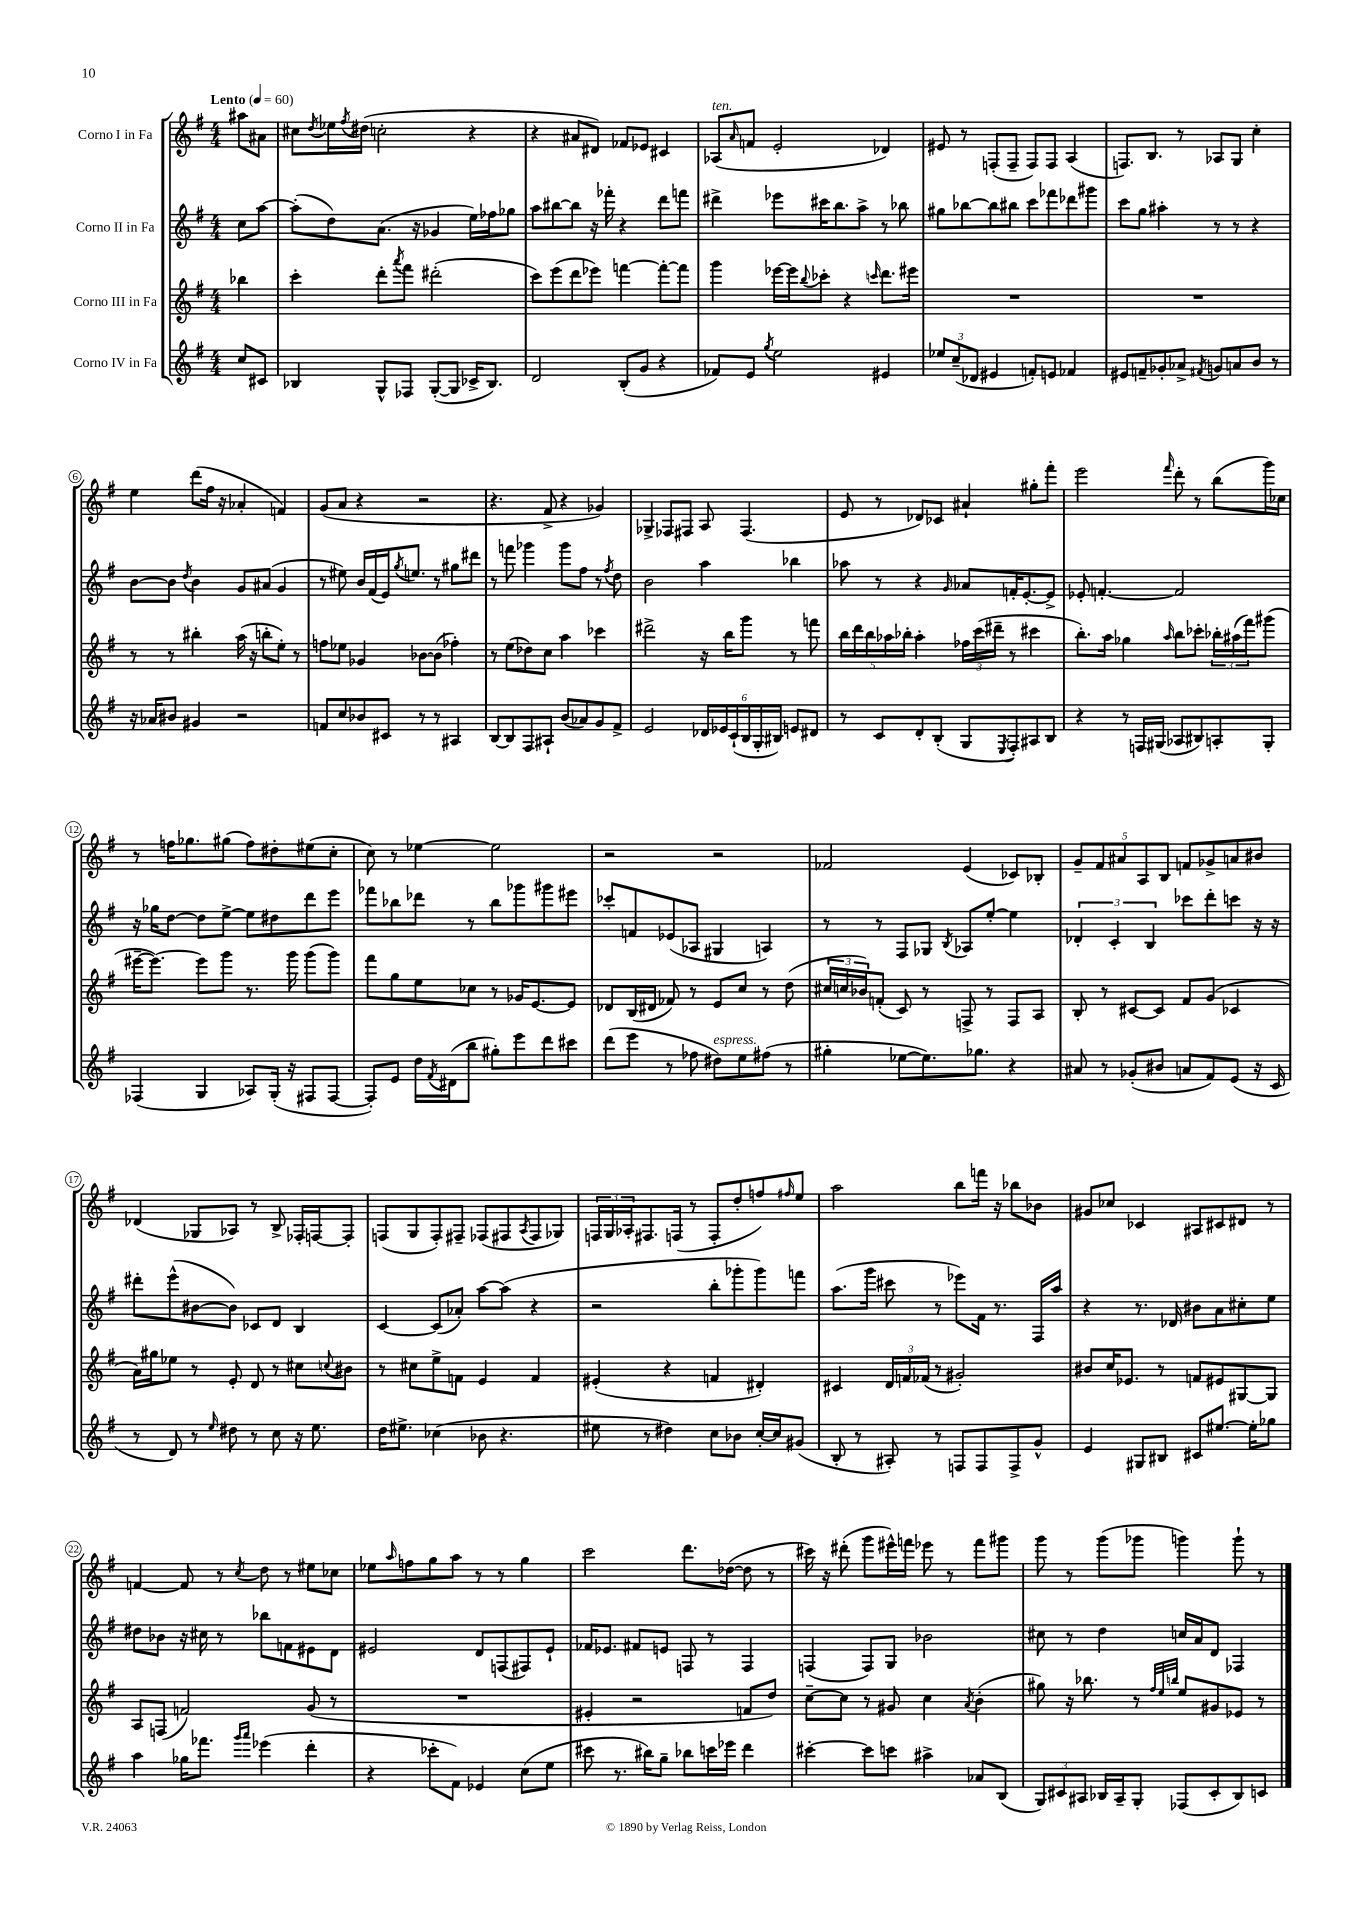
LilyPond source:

<<
\new StaffGroup <<
\new Staff = "s0" \with { instrumentName = "Corno I in Fa" } {
    \clef treble \key g \major \numericTimeSignature \time 4/4 \partial 4 \tempo "Lento" 4 = 60
    ais''8 ais'8 |
    cis''8 \acciaccatura { d''8 } ees''16 \acciaccatura { fis''8 } dis''16( c''2-. r4 |
    r4 ais'8 dis'8) fes'8 ees'8 cis'4 |
    aes8^\markup { \italic "ten." }( \grace { a'16 } f'8 e'2-. des'4) |
    eis'8 r8 f8-.( f8-- f8) f8 a4( |
    f8.) b8. r8 aes8 g8 c''4-. |
    e''4 d'''8( fis''16 r16 aes'4-. f'4) |
    g'8( a'8 r4 r2 |
    r4. fis'8-> r4 ges'4) |
    ges4-> fes8 fis8 a8 fis4.( |
    e'8 r8 des'8) ces'8 ais'4-! gis''8-. fis'''8-. |
    e'''2 \grace { fis'''16 } d'''8-. r8 b''8( g'''16) ces''16 |
    r8 f''16 ges''8. gis''8( f''8) dis''8-. eis''8( c''8-. |
    c''8) r8 ees''4~ ees''2 |
    r2 r2 |
    fes'2 e'4( ces'8) bes8-. |
    \tuplet 5/4 { g'8-- fis'8 ais'8 a8 b8 } f'8 ges'8-> a'8 bis'8 |
    des'4( ges8 aes8) r8 b8-> fes16-. f16~ f8-. |
    f8( g8 f8-.) fis8-- fes8( fis8 \acciaccatura { a8 } fis8 ges8) |
    \tuplet 3/2 { f16 g16 aes16-. } fis8. f16( r8 f8-. d''8-. f''8) \grace { fis''16 } e''8 |
    a''2 b''8 f'''16 r16 bes''8 bes'8 |
    gis'8 ces''8 ces'4 ais8 cis'8 dis'8 r8 |
    f'4~ f'8 r8 \acciaccatura { c''8 } d''8 r8 eis''8 ces''8 |
    ees''8 \grace { a''16 } f''8 g''8 a''8 r8 r8 g''4 |
    c'''2 d'''8. des''16~( des''8 r8 |
    cis'''16) r16 dis'''8-.( g'''8 eis'''16-^) f'''16 ees'''8 r8 f'''8 gis'''8 |
    g'''8 r8 g'''8( ges'''8 g'''4) g'''8-! r8 \bar "|." |
}
\new Staff = "s1" \with { instrumentName = "Corno II in Fa" } {
    \clef treble \key g \major \numericTimeSignature \time 4/4 \partial 4
    c''8 a''8~ |
    a''8-.( d''8) a'8.( r16 ges'4 e''16) fes''16 ges''8 |
    a''8 bis''8~ bis''8 r16 fes'''16-. r4 d'''8 f'''8 |
    dis'''4-> ees'''8 cis'''16 b''8. a''8-> r8 bes''8 |
    gis''8 bes''8~ bes''8 bis''8 c'''8 fes'''8 des'''8 gis'''8 |
    c'''8 g''8 ais''4-. r8 r8 r4 |
    b'8~ b'8 \acciaccatura { d''8 } b'4 g'8 ais'8( g'4 |
    r8 eis''8) b'16 fis'16( e'16) \acciaccatura { g''8 } e''8. r8 gis''8 dis'''8 |
    r8 f'''8 ges'''4 ges'''8 fis''8 r8 \acciaccatura { fis''8 } d''8 |
    b'2 a''4 bes''4 |
    aes''8 r8 r4 \grace { g'16 } aes'8 f'16-. e'8.~-. e'8-> |
    ees'8-. f'4.~-. f'2 |
    r16 ges''16 d''8~ d''8 e''8~-> e''8 dis''8 d'''8 e'''8 |
    fes'''8 bes''8 des'''8 r8 bes''8 ges'''8 gis'''8 eis'''8 |
    ces'''8-. f'8 ees'8( aes8 gis4 a4) |
    r8 r8 fis8 ges8 \acciaccatura { b8 } aes8 e''8~-. e''4 |
    \tuplet 3/2 { des'4-. c'4-. b4 } ces'''8 d'''8-. c'''8 r16 r16 |
    dis'''8-. e'''8-^( bis'8~ bis'8) ces'8 d'8 b4 |
    c'4~ c'8( aes'8-.) a''8~ a''8( r4 |
    r2 b''8-. ges'''8-. ges'''8) f'''8 |
    a''8.( g'''16 cis'''8 r8 ees'''8) fis'16 r8. fis16 a''16 |
    r4 r8. des'16 bis'8 a'8 cis''8-. e''8 |
    dis''8 bes'8 r16 cis''16 r8 bes''8 f'8 eis'8 d'8 |
    eis'2 d'8 f8( fis8) eis'8-! |
    fes'16 ees'8. fis'8 e'8 f8 r8 f4 |
    f4( f8) g8 bes'2 |
    cis''8 r8 d''4 c''16 a'16 d'8 fes4 \bar "|." |
}
\new Staff = "s2" \with { instrumentName = "Corno III in Fa" } {
    \clef treble \key g \major \numericTimeSignature \time 4/4 \partial 4
    bes''4 |
    c'''4-. d'''8-. \acciaccatura { a'''8 } fis'''8 dis'''2-.( |
    c'''8) e'''8( d'''8 ees'''8) f'''4~ f'''8~-. f'''8 |
    g'''4 ees'''16~ ees'''16 \appoggiatura { b''8 } ces'''8-. r4 \grace { c'''16 } d'''8. eis'''16 |
    R1 |
    R1 |
    r8 r8 bis''4-. a''16( r16 b''8-. e''8-.) r8 |
    f''8 ees''8 ges'4 bes'8~ bes'8( fes''4-.) |
    r8 e''8( des''8) c''8 a''4 ces'''4 |
    dis'''2-> r16 b''16 g'''8 r8 f'''8 |
    \tuplet 5/4 { b''16 d'''16 b''16 aes''16 bes''16-. } aes''4-. \tuplet 3/2 { fes''16 c'''16( dis'''16-- } r8 cis'''4 |
    b''8.-.) a''16 ges''4 \grace { a''16 } b''8 ces'''8-. \tuplet 3/2 { bes''16-. ais''16( fis'''16) } gis'''8( |
    eis'''16~-- eis'''8.~) eis'''8 g'''8 r8. g'''16 g'''8( g'''8) |
    fis'''8 g''8 e''8 ces''8 r8 ges'16 e'8.~ e'8 |
    des'8 b16( dis'16 fes'8) r8 e'8 c''8 r8 d''8( |
    \tuplet 3/2 { cis''16 c''16 bes'16) } f'8-.( c'8) r8 f8-> r8 f8 a8 |
    b8-. r8 cis'8~ cis'8 fis'8 g'8( ces'4 |
    a'16) gis''16 ees''8 r8 e'8-. d'8 r8 cis''8 \appoggiatura { c''8 } bis'8 |
    r8 cis''8 e''8-> f'8 e'4 f'4 |
    eis'4-.( r4 f'4 dis'4-.) |
    cis'4 \tuplet 3/2 { d'16 f'16 fes'16( } r8 gis'2-.) |
    bis'8 c''16 ees'8. r8 f'8 eis'8 gis8~ gis8 |
    a8 f8( f'2) g'8( r8 |
    R1 |
    eis'4-. r2 f'8 d''8) |
    c''8~-- c''8 r8 gis'8 c''4 \acciaccatura { a'8 } b'4-.( |
    gis''8) r16 bes''8. r8 \grace { fis''32 e''32 b''32 } e''8 gis'8 ees'8 r8 \bar "|." |
}
\new Staff = "s3" \with { instrumentName = "Corno IV in Fa" } {
    \clef treble \key g \major \numericTimeSignature \time 4/4 \partial 4
    c''8 cis'8 |
    bes4 g8-^ fes8 g8~-.( g8 ces'16-> bes8.) |
    d'2 b8-.( g'8 r4 |
    fes'8) e'8 \acciaccatura { g''8 } e''2 eis'4 |
    \tuplet 3/2 { ees''8 c''8--( des'8 } eis'4 f'8-.) e'8 fes'4 |
    eis'8 f'8-- ges'8-. aes'8-> \acciaccatura { fis'8 } g'8 a'8 b'8 r8 |
    r16 aes'16 bis'8 gis'4 r2 |
    f'8 c''8 bes'8 cis'8 r8 r8 ais4 |
    b8~ b8 fis8 ais8-! b'8( aes'8) g'8 fis'8-> |
    e'2 \tuplet 6/4 { des'16 ees'16 c'16-!( b16 g16-. bis16) } e'8 dis'8 |
    r8 c'8 d'8-. b8-.( g8 \acciaccatura { e8 } fis8-.) ais8 b8 |
    r4 r8 f16 gis16( aes8 bis8) a8-. gis8-. |
    fes4( g4 aes8) g16-.( r16 fis8 fis8~ |
    fis8-.) e'8 d''16 \acciaccatura { fis'8 } dis'16( b''8 gis''8-.) e'''8 d'''8 cis'''8 |
    d'''8( e'''8 r8 fes''8 dis''8^\markup { \italic "espress." }) e''8 fis''8( r8 |
    gis''4-. ees''8~ ees''8.) ges''8. r4 |
    ais'8 r8 ges'8-.( bis'8 a'8 fis'8) e'8( r16 c'16 |
    r8 d'8) r8 \grace { e''16 } dis''8 r8 c''8 r16 e''8. |
    d''16 eis''8.-> ces''4( bes'8 r4. |
    eis''8 r8 dis''4) c''8 bes'8 c''16~-. c''16 gis'8( |
    b8-. r8 ais8-.) r8 f8 f8 f8-> g'8-^ |
    e'4 gis8 bis8 cis'8 eis''8.~ eis''16-. ges''8 |
    a''4 ges''16 fes'''8. \grace { g'''16 a'''16 } ees'''4( d'''4-. |
    r4 ces'''8-. fis'8) ees'4 c''8( e''8 |
    cis'''8 r8. bis''16) g''8-- bes''8 c'''16 ees'''16 d'''4 |
    cis'''4~-. cis'''8 c'''8 ais''4-> aes'8 b8( |
    \tuplet 3/2 { g8) cis'8 ais8 } bes16 ais16-- g8-. fes8( cis'8-. bes8) c'8 \bar "|." |
}
>>
>>
\layout { \context { \Score \override BarNumber.stencil = #(make-stencil-circler 0.1 0.3 ly:text-interface::print) } }
